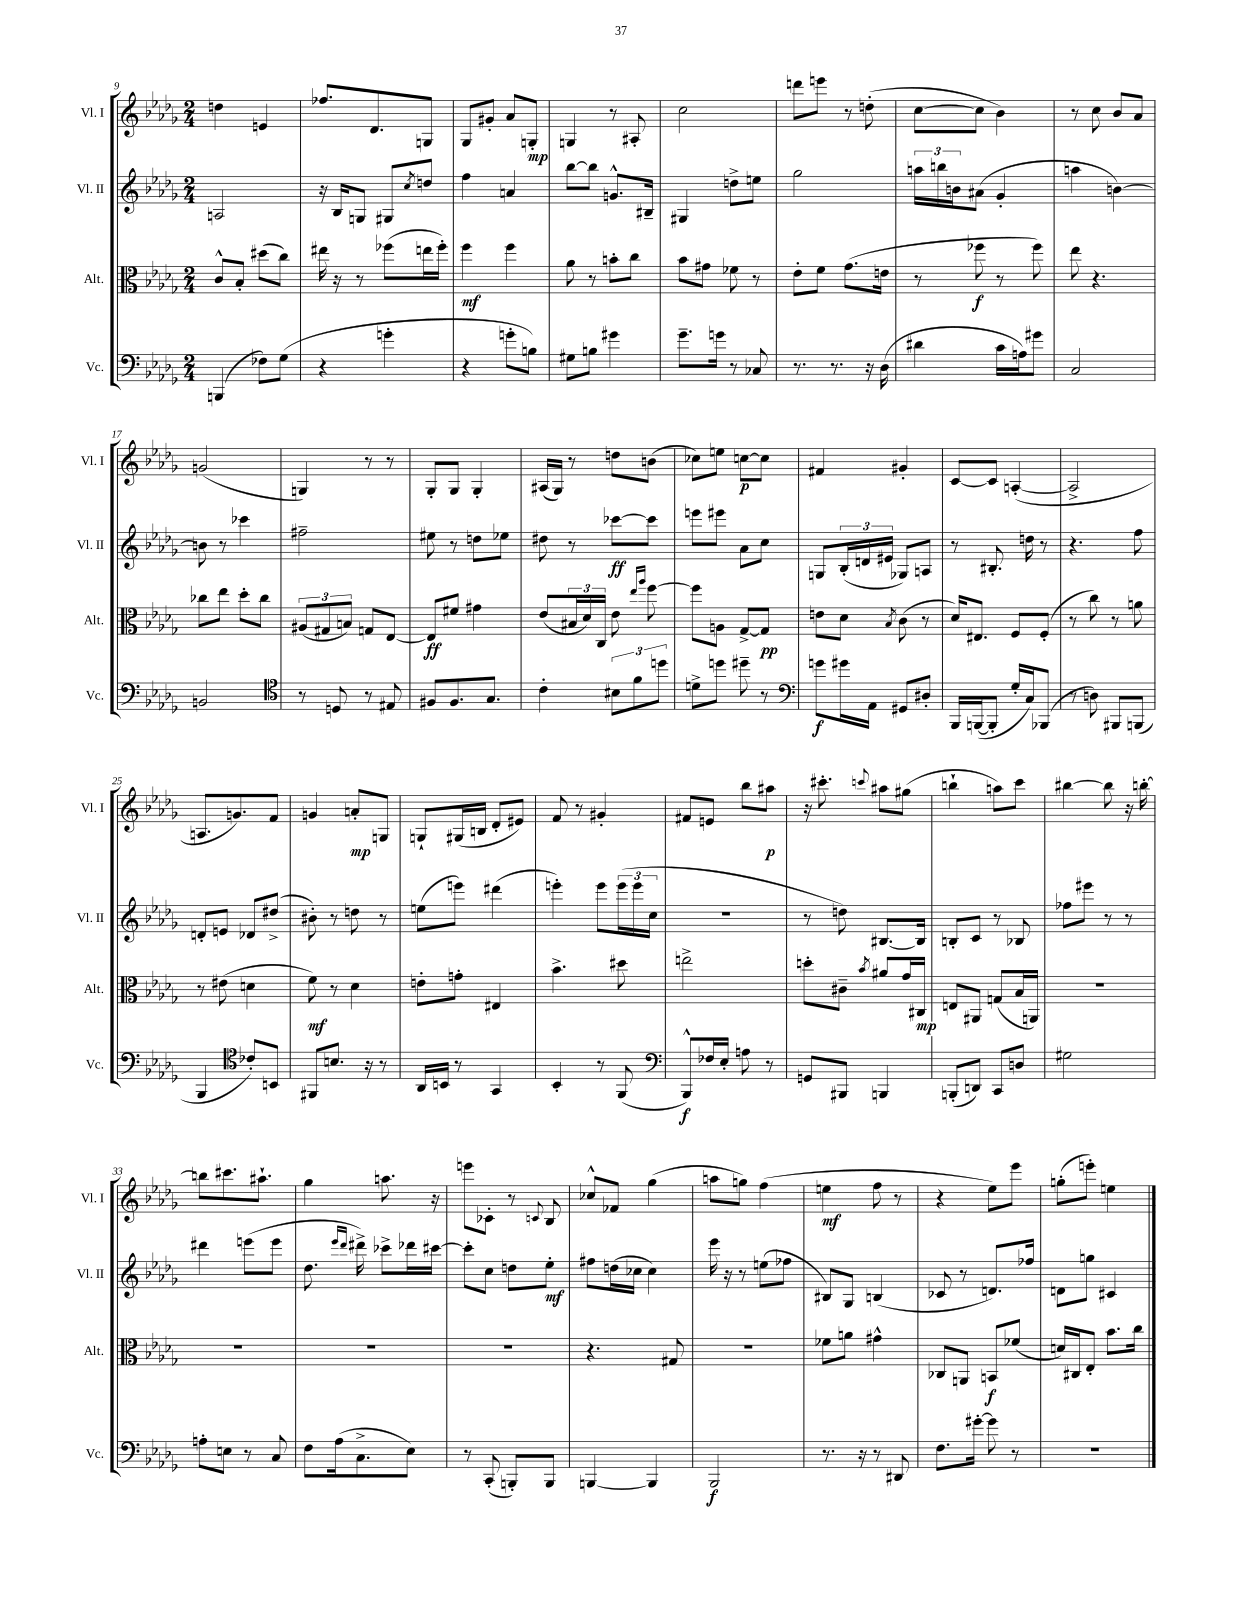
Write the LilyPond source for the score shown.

<<
\new StaffGroup <<
\new Staff = "s0" \with { instrumentName = "Vl. I" shortInstrumentName = "Vl. I" } {
    \clef treble \key des \major \numericTimeSignature \time 2/4
    d''4 e'4 |
    fes''8. des'8. g8 |
    ges8 gis'8-. aes'8 g8-.\mp |
    g4 r8 ais8-. |
    c''2 |
    d'''8 e'''8 r8 d''8-.( |
    c''8~ c''8 bes'4) |
    r8 c''8 bes'8 aes'8 |
    g'2( |
    g4) r8 r8 |
    ges8-. ges8 ges4-. |
    ais16( ges16) r8 d''8 b'8( |
    ces''8) e''8 c''8~\p c''8 |
    fis'4 gis'4-. |
    c'8~ c'8 a4~-.( |
    a2-> |
    a8. g'8.) f'8 |
    g'4 a'8-.\mp g8 |
    g8-! gis16( b16 des'8-. eis'8) |
    f'8 r8 gis'4-. |
    fis'8 e'8 bes''8 ais''8\p |
    r16 cis'''8.-. \appoggiatura { c'''8 } ais''8 gis''8( |
    b''4-! a''8) c'''8 |
    bis''4~ bis''8 r16 b''16~-. |
    b''8 cis'''8. ais''8.-! |
    ges''4 a''8. r16 |
    e'''8 ces'8-. r8 \appoggiatura { c'8 } bes8 |
    ces''8-^ fes'8 ges''4( |
    a''8 g''8) f''4( |
    e''4\mf f''8 r8 |
    r4 ees''8) ees'''8 |
    g''8-.( e'''8-.) e''4 \bar "|." |
}
\new Staff = "s1" \with { instrumentName = "Vl. II" shortInstrumentName = "Vl. II" } {
    \clef treble \key des \major \numericTimeSignature \time 2/4
    a2 |
    r16 bes16 g8 gis8 \acciaccatura { c''8 } d''8 |
    f''4 a'4 |
    bes''8~ bes''8 g'8.-^ bis16-- |
    gis4 d''8-> e''8 |
    ges''2 |
    \tuplet 3/2 { a''16 b''16 b'16 } ais'8( ges'4-. |
    a''4 b'4~) |
    b'8 r8 ces'''4 |
    fis''2-- |
    eis''8 r8 d''8 ees''8 |
    dis''8 r8 ces'''8~\ff ces'''8 |
    e'''8 eis'''8 aes'8 c''8 |
    g8 \tuplet 3/2 { bes16-.( d'16 eis'16 } ges8) a8 |
    r8 bis8.-. d''16 r8 |
    r4. f''8 |
    d'8-. e'8 des'8 dis''8->( |
    bis'8-.) r8 d''8 r8 |
    e''8( e'''8) dis'''4( |
    e'''4-.) e'''8 \tuplet 3/2 { e'''16( e'''16 c''16 } |
    R2 |
    r8 d''8) bis8.~ bis16 |
    b8-. c'8 r8 bes8 |
    fes''8 eis'''8 r8 r8 |
    dis'''4 e'''8( e'''8 |
    des''8. \grace { ees'''16 des'''16 } dis'''16->) ces'''8-> des'''16 cis'''16~ |
    cis'''8-. c''8 d''8 ees''8-.\mf |
    fis''8 d''16( ces''16 ces''4) |
    ees'''16 r16 r8 e''8( fes''8 |
    bis8) ges8 b4( |
    ces'8 r8 d'8.) fes''16 |
    d'8 g''8 cis'4 \bar "|." |
}
\new Staff = "s2" \with { instrumentName = "Alt." shortInstrumentName = "Alt." } {
    \clef alto \key des \major \numericTimeSignature \time 2/4
    c'8-^ bes8-. dis''8( c''8) |
    eis''16 r16 r8 fes''8( e''16 fes''16-.) |
    f''4\mf f''4 |
    aes'8 r8 b'8-. c''8 |
    bes'8 gis'8 fes'8 r8 |
    ees'8-. f'8 ges'8.( e'16 |
    r8 fes''8\f r8 fes''8) |
    ees''8 r4. |
    ces''8 ees''8 des''8-. ces''8 |
    \tuplet 3/2 { ais8( gis8 b8) } g8 ees8~ |
    ees8\ff fis'8 gis'4 |
    ees'8( \tuplet 3/2 { bis16 des'16) c16 } ees'8 \grace { ees''16 aes''16 } f''8~ |
    f''8 a8 ges8~-> ges8\pp |
    e'8 des'8 \acciaccatura { bes8 } c'8( r8 |
    des'16) eis8. f8 f8-.( |
    r8 c''8) r8 a'8 |
    r8 eis'8( d'4 |
    f'8\mf) r8 des'4 |
    e'8-. g'8-. eis4 |
    bes'4.-> dis''8 |
    e''2-> |
    d''8-. cis'8-- \acciaccatura { bes'8 } ais'8 ges'16 cis16\mp |
    e8 ais,8 g8( bes16 a,16) |
    R2 |
    R2 |
    R2 |
    R2 |
    r4. gis8 |
    R2 |
    fes'8 a'8 gis'4-^ |
    ces8 a,8 b,8\f fes'8( |
    d'16) cis16 ees8-. bes'8. c''16 \bar "|." |
}
\new Staff = "s3" \with { instrumentName = "Vc." shortInstrumentName = "Vc." } {
    \clef bass \key des \major \numericTimeSignature \time 2/4
    b,,4( fes8) ges8( |
    r4 g'4-. |
    r4 g'8-. b8) |
    gis8 b8 gis'4 |
    ges'8.-- g'16 r8 ces8 |
    r8. r8. r16 des16( |
    dis'4 c'16 a16) gis'8 |
    c2 |
    b,2 |
    \clef tenor r8 d8 r8 eis8 |
    fis8 fis8. ges8. |
    c'4-. \tuplet 3/2 { bis8 f'8 d''8 } |
    d'8-> d''8 dis''8-- r8 |
    \clef bass g'8\f gis'16 aes,16 gis,8 dis8-. |
    bes,,16 b,,16~( b,,8-. ges16-. c16) bes,,8( |
    r8 d8) bis,,8 b,,8( |
    bes,,4 \clef tenor ces'8-.) b,8 |
    fis,8 b8. r16 r8 |
    aes,16 b,16 r8 ges,4 |
    bes,4-. r8 f,8( |
    \clef bass bes,,8-^\f) fes16 ees16-. a8 r8 |
    g,8 bis,,8 b,,4 |
    b,,8-.( d,8) c,8 d8 |
    gis2 |
    a8-. e8 r8 c8 |
    f8 aes16( c8.-> ees8) |
    r8 c,8-.( b,,8-.) b,,8 |
    b,,4~ b,,4 |
    bes,,2\f |
    r8. r16 r8 dis,8 |
    f8. gis'16~-. gis'8 r8 |
    r2 \bar "|." |
}
>>
>>
\layout { \context { \Score currentBarNumber = #9 } }
